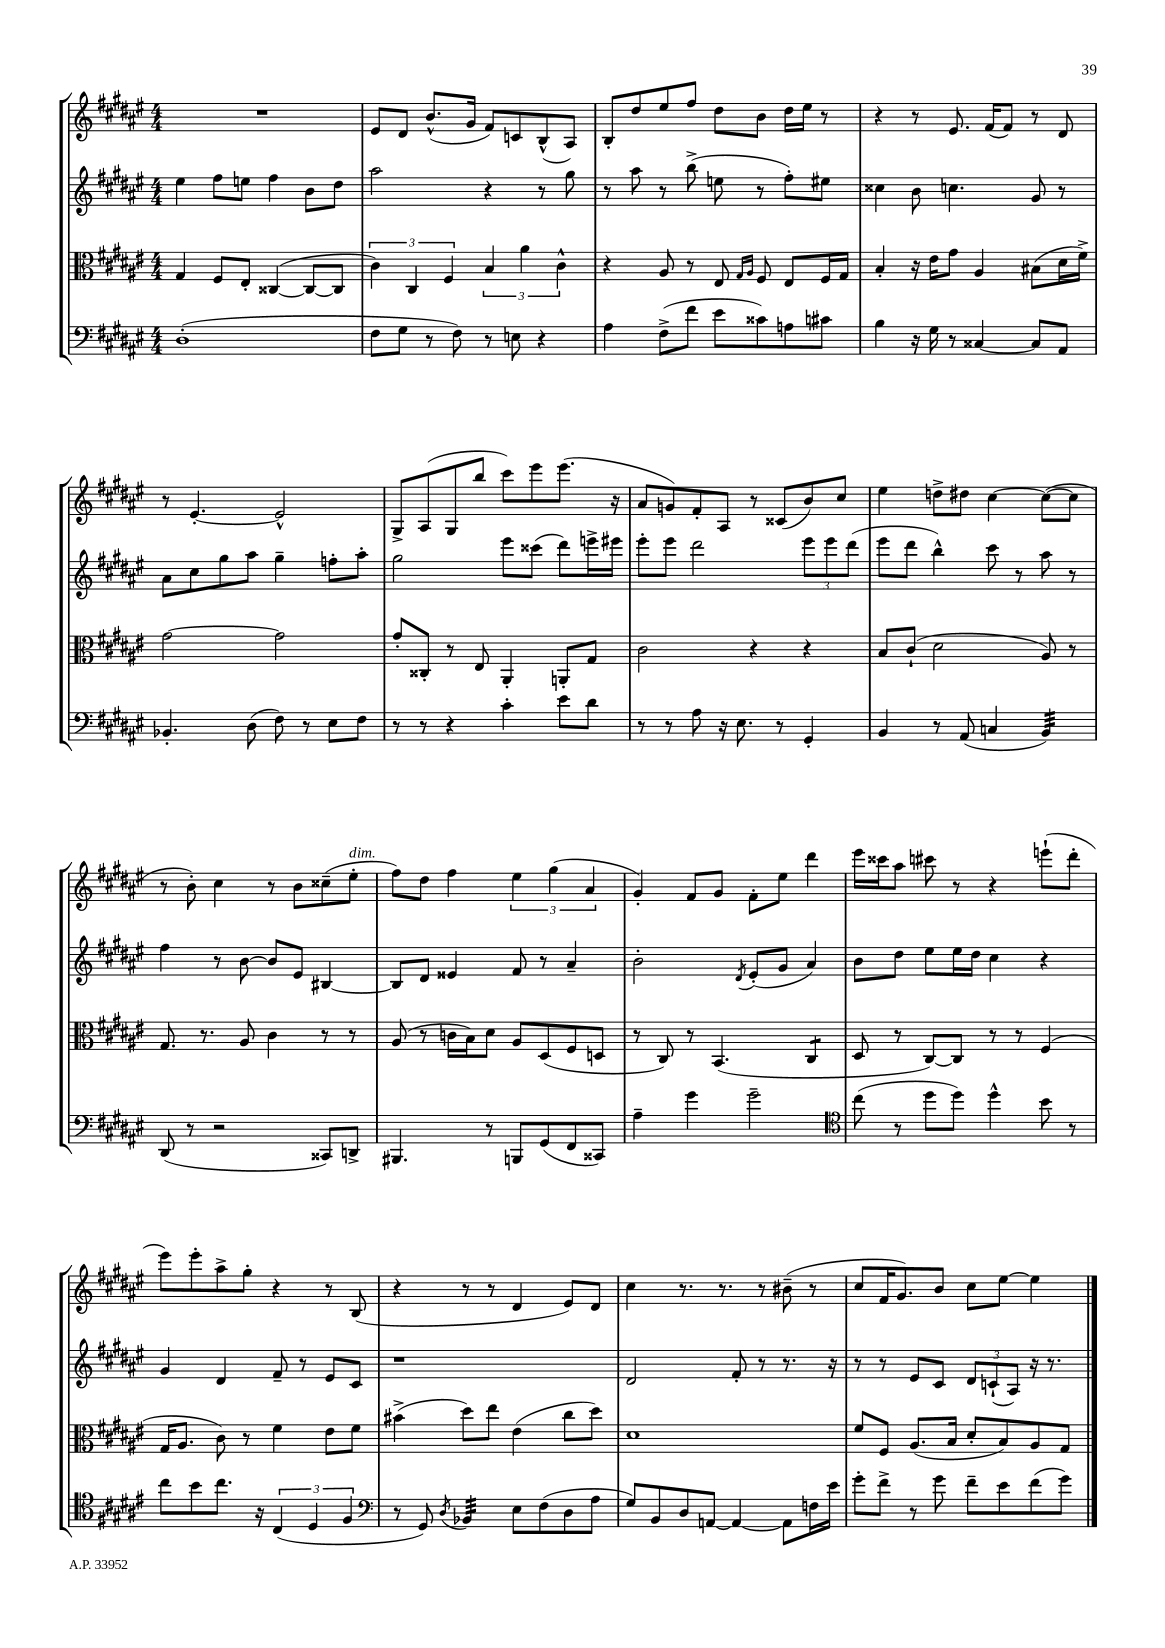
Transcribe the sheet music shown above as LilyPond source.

<<
\new StaffGroup <<
\new Staff = "s0" {
    \clef treble \key fis \major \numericTimeSignature \time 4/4
    R1 |
    eis'8 dis'8 b'8.-^( gis'16 fis'8) c'8 b8-^( ais8) |
    b8-. dis''8 eis''8 fis''8 dis''8 b'8 dis''16 eis''16 r8 |
    r4 r8 eis'8. fis'16( fis'8) r8 dis'8 |
    r8 eis'4.~-. eis'2-^ |
    gis8-> ais8( gis8 b''8 cis'''8) eis'''8 eis'''8.( r16 |
    ais'8 g'8) fis'8-. ais8 r8 cisis'8( b'8) cis''8 |
    eis''4 d''8-> dis''8 cis''4~ cis''8~( cis''8 |
    r8 b'8-.) cis''4 r8 b'8 cisis''8--( eis''8-.^\markup { \italic "dim." } |
    fis''8) dis''8 fis''4 \tuplet 3/2 { eis''4 gis''4( ais'4 } |
    gis'4-.) fis'8 gis'8 fis'8-. eis''8 dis'''4 |
    eis'''16 cisis'''16 ais''8 cis'''8 r8 r4 e'''8-!( dis'''8-. |
    eis'''8) eis'''8-. ais''8-> gis''8-. r4 r8 b8( |
    r4 r8 r8 dis'4 eis'8) dis'8 |
    cis''4 r8. r8. r8 bis'8--( r8 |
    cis''8 fis'16 gis'8.) b'8 cis''8 eis''8~ eis''4 \bar "|." |
}
\new Staff = "s1" {
    \clef treble \key fis \major \numericTimeSignature \time 4/4
    eis''4 fis''8 e''8 fis''4 b'8 dis''8 |
    ais''2 r4 r8 gis''8 |
    r8 ais''8 r8 b''8->( e''8 r8 fis''8-.) eis''8 |
    cisis''4 b'8 c''4. gis'8 r8 |
    ais'8 cis''8 gis''8 ais''8 gis''4-- f''8-. ais''8-. |
    gis''2 eis'''8 cisis'''8( dis'''8) e'''16-> eis'''16 |
    eis'''8-. eis'''8 dis'''2 \tuplet 3/2 { eis'''8 eis'''8 dis'''8( } |
    eis'''8 dis'''8 b''4-^) cis'''8 r8 ais''8 r8 |
    fis''4 r8 b'8~ b'8 eis'8 bis4~ |
    bis8 dis'8 eisis'4 fis'8 r8 ais'4-- |
    b'2-. \acciaccatura { dis'8 } eis'8-.( gis'8 ais'4) |
    b'8 dis''8 eis''8 eis''16 dis''16 cis''4 r4 |
    gis'4 dis'4 fis'8-- r8 eis'8 cis'8 |
    r1 |
    dis'2 fis'8-. r8 r8. r16 |
    r8 r8 eis'8 cis'8 \tuplet 3/2 { dis'8 c'8-!( ais8) } r16 r8. \bar "|." |
}
\new Staff = "s2" {
    \clef alto \key fis \major \numericTimeSignature \time 4/4
    gis4 fis8 eis8-. cisis4~( cisis8~ cisis8 |
    \tuplet 3/2 { cis'4) cis4 fis4 } \tuplet 3/2 { b4 ais'4 cis'4-^ } |
    r4 ais8 r8 eis8 \grace { gis16 ais16 } fis8 eis8 fis16 gis16 |
    b4-. r16 eis'16 gis'8 ais4 bis8( dis'16 fis'16->) |
    gis'2~ gis'2 |
    gis'8-. cisis8-. r8 eis8 ais,4-. a,8-. gis8 |
    cis'2 r4 r4 |
    b8 cis'8-!( dis'2 ais8) r8 |
    gis8. r8. ais8 cis'4 r8 r8 |
    ais8( r8 c'16 b16) dis'8 ais8 dis8( fis8 d8 |
    r8 cis8) r8 b,4.( cis4:8 |
    dis8 r8 cis8~) cis8 r8 r8 fis4( |
    gis16 ais8. cis'8) r8 fis'4 eis'8 fis'8 |
    bis'4->( dis''8) eis''8 eis'4( cis''8 dis''8) |
    dis'1 |
    fis'8 fis8 ais8.( b16 dis'8-. b8) ais8 gis8 \bar "|." |
}
\new Staff = "s3" {
    \clef bass \key fis \major \numericTimeSignature \time 4/4
    dis1-.( |
    fis8 gis8 r8 fis8) r8 e8 r4 |
    ais4 fis8->( fis'8 eis'8 cisis'8) a8 cis'8 |
    b4 r16 gis16 r8 cisis4~ cisis8 ais,8 |
    bes,4.-. dis8( fis8) r8 eis8 fis8 |
    r8 r8 r4 cis'4-. eis'8 dis'8 |
    r8 r8 ais8 r16 eis8. r8 gis,4-. |
    b,4 r8 ais,8( c4 b,4:32) |
    dis,8( r8 r2 cisis,8) d,8-> |
    bis,,4. r8 b,,8 gis,8( fis,8 cisis,8) |
    ais4-- gis'4 gis'2-- |
    \clef tenor cis''8( r8 dis''8 dis''8) dis''4-^ b'8 r8 |
    cis''8 b'8 cis''8. r16 \tuplet 3/2 { cis4( dis4 fis4 } |
    \clef bass r8 gis,8) \acciaccatura { dis8 } bes,4:32 eis8 fis8( dis8 ais8 |
    gis8) b,8 dis8 a,8~ a,4~ a,8 f16 eis'16 |
    gis'8-. fis'8-> r8 gis'8 fis'8-- eis'8 fis'8( gis'8) \bar "|." |
}
>>
>>
\layout { \context { \Score \remove "Bar_number_engraver" } }
